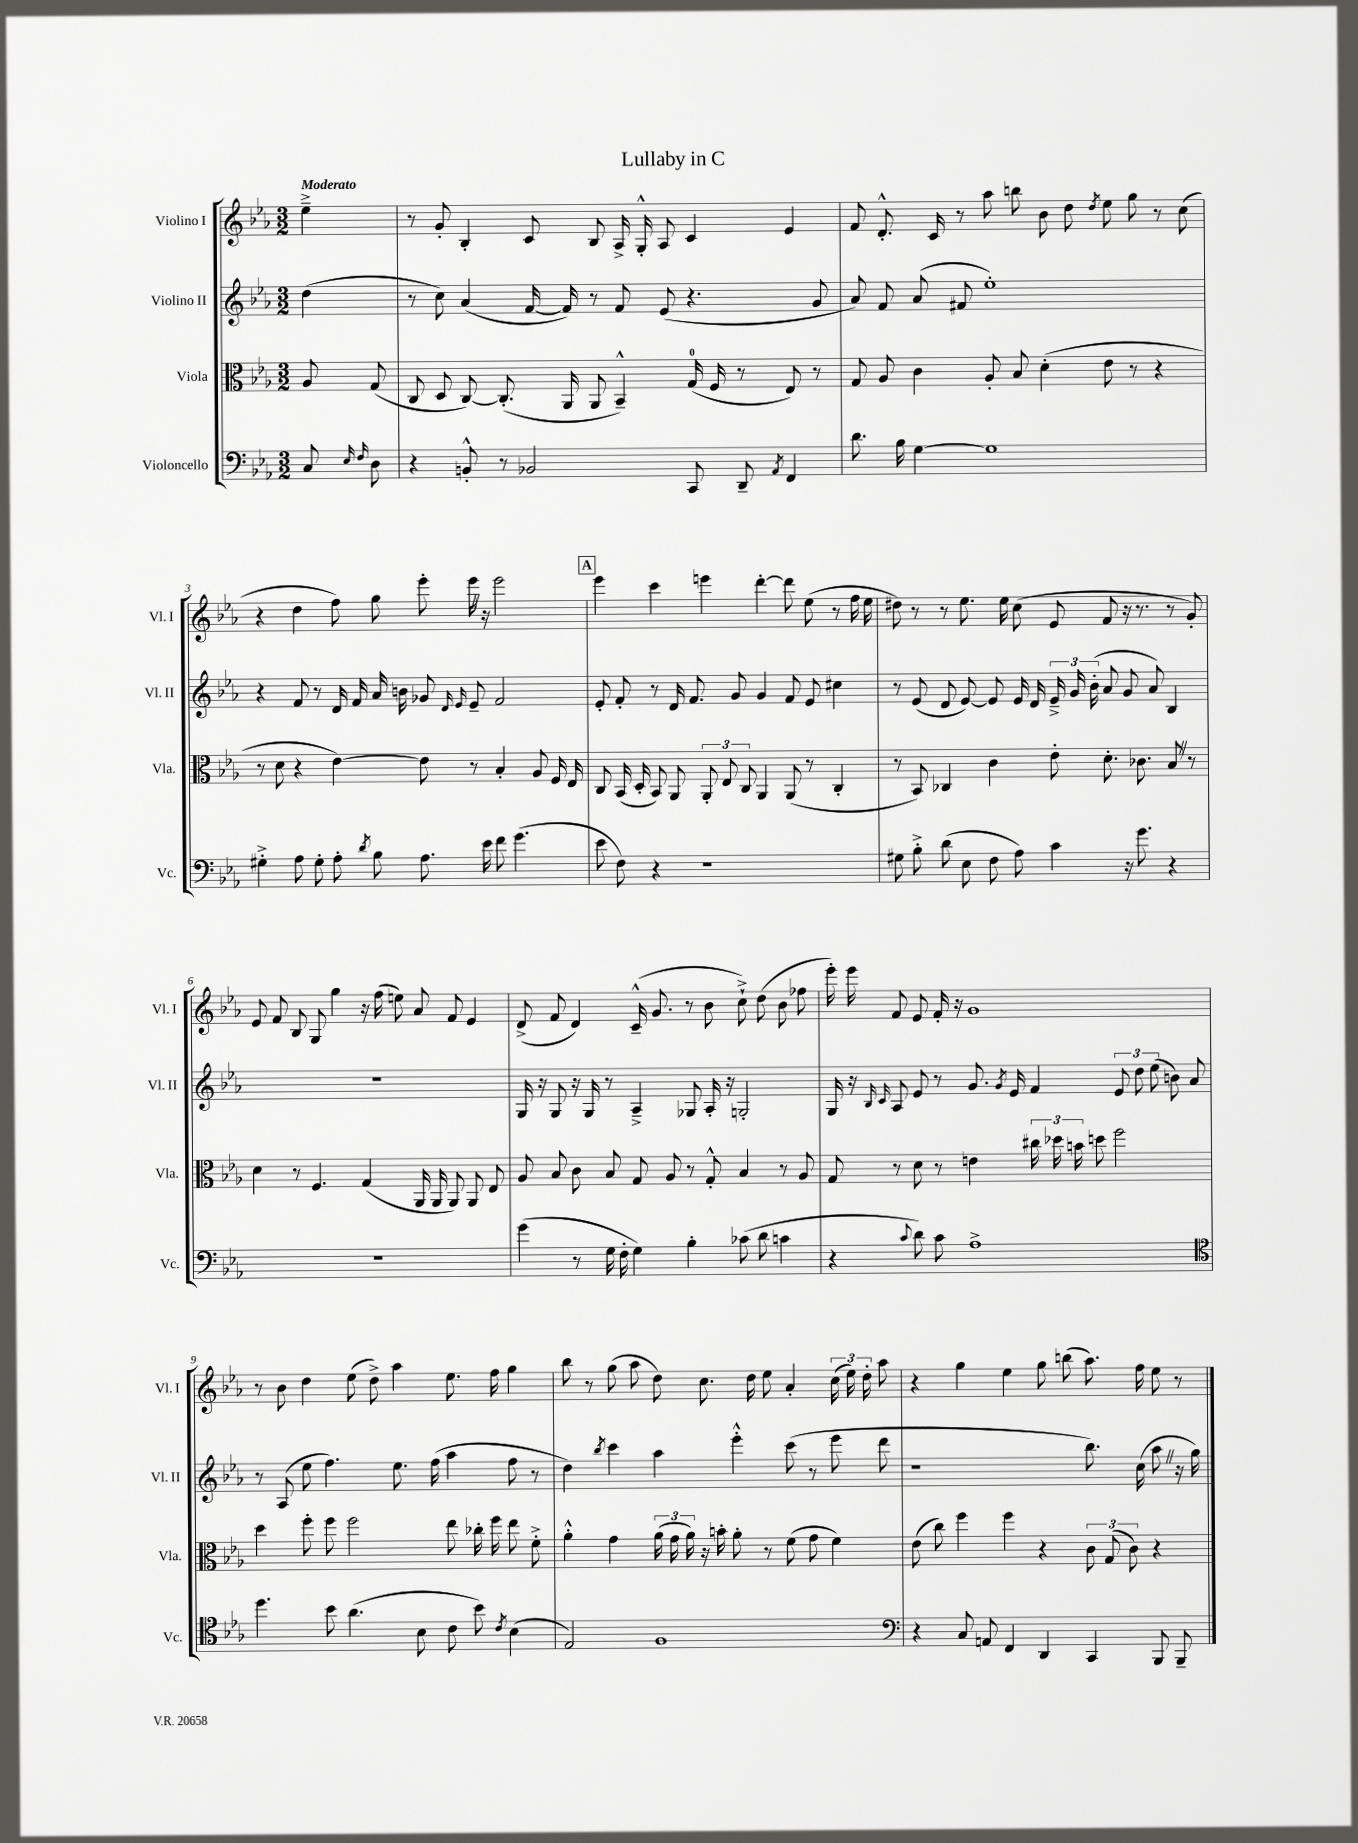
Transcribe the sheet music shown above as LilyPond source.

\header { title = "Lullaby in C" }
<<
\new StaffGroup <<
\new Staff = "s0" \with { instrumentName = "Violino I" shortInstrumentName = "Vl. I" } {
    \clef treble \key ees \major \numericTimeSignature \time 3/2 \partial 4 \tempo "Moderato"
    \autoBeamOff ees''4---> |
    r8 g'8-. bes4-. c'8 bes8 aes16-> g16-.-^ aes8 c'4 ees'4 |
    f'8 d'8.-.-^ c'16 r8 aes''8 b''8 bes'8 d''8 \acciaccatura { d''8 } ees''8 g''8 r8 c''8( |
    r4 d''4 f''8) g''8 ees'''8-. ees'''16 \once \override BreathingSign.text = \markup { \musicglyph "scripts.caesura.straight" } \breathe r16 ees'''2 |
    \mark \markup { \box "A" } ees'''4 c'''4 e'''4 d'''4~-. d'''8 ees''8( r8 f''16 ees''16 |
    dis''8) r8 r8 ees''8. ees''16 c''8( ees'8 f'8 r16 r8. r8 g'8-.) |
    ees'8 f'8 bes8 g8 g''4 r16 f''16( e''8) aes'8 f'8 ees'4 |
    d'8->( f'8 d'4) c'16---^( g'8. r8 bes'8 c''8-!->) d''8( bes'8 fes''8 |
    ees'''16-.) ees'''16 f'8 ees'8 f'16-. r16 g'1 |
    r8 bes'8 d''4 ees''8( d''8->) aes''4 ees''8. f''16 g''4 |
    bes''8 r8 g''8( aes''8 d''8) c''8. d''16 ees''8 aes'4-. \tuplet 3/2 { c''16( ees''16) d''16-. } aes''8 |
    r4 g''4 ees''4 g''8 b''8( aes''8.) f''16 ees''8 r8 \bar "|." |
}
\new Staff = "s1" \with { instrumentName = "Violino II" shortInstrumentName = "Vl. II" } {
    \clef treble \key ees \major \numericTimeSignature \time 3/2 \partial 4
    \autoBeamOff d''4( |
    r8 c''8) aes'4( f'16~ f'16) r8 f'8 ees'8( r4. g'8 |
    aes'8) f'8 aes'8( fis'8 ees''1-.) |
    r4 f'8 r8 d'16 f'16 aes'16 b'16 ges'8 \grace { d'16 ees'16 } ees'8-- f'2 |
    \mark \markup { \box "A" } ees'8-. f'8-. r8 d'16 f'8. g'8 g'4 f'8 ees'8 cis''4 |
    r8 ees'8( d'8 ees'8~) ees'8 ees'16 d'16 \tuplet 3/2 { ees'16---> g'16 bes'16-.( } aes'8 g'8 aes'8) bes4 |
    R1. |
    g16 r16 g8 r16 g16 r8 aes4---> ges8 aes16-. r16 g2-. |
    g16 r16 \grace { bes16 c'16 } aes8 ees'8 r8 g'8. \acciaccatura { g'8 } ees'16 f'4 \tuplet 3/2 { ees'8 d''8 ees''8( } b'8) aes'8 |
    r8 aes8( ees''8 f''4.) ees''8. f''16( aes''4 f''8 r8 |
    d''4) \acciaccatura { bes''8 } c'''4 aes''4 ees'''4-.-^ c'''8( r8 ees'''8 d'''8 |
    r1 bes''8.) c''16( aes''8 \once \override BreathingSign.text = \markup { \musicglyph "scripts.caesura.straight" } \breathe r16 g''16) \bar "|." |
}
\new Staff = "s2" \with { instrumentName = "Viola" shortInstrumentName = "Vla." } {
    \clef alto \key ees \major \numericTimeSignature \time 3/2 \partial 4
    \autoBeamOff aes8 g8( |
    c8 d8 c8~) c8.-.( aes,16 aes,8 bes,4---^) g16-0( f16 r8 ees8) r8 |
    g8 aes8 c'4 aes8-. bes8 d'4-.( ees'8 r8 r4 |
    r8 d'8 r4 ees'4~) ees'8 r8 bes4-. aes8 f16 ees16 |
    \mark \markup { \box "A" } c8 bes,16( d16-. bes,8) aes,8 \tuplet 3/2 { aes,8-. ees8 c8 } aes,4 aes,8( r8 c4-. |
    r8 bes,8) ces4 c'4 ees'8-. d'8.-. ces'8. bes8 \once \override BreathingSign.text = \markup { \musicglyph "scripts.caesura.straight" } \breathe r8 |
    d'4 r8 f4. g4( aes,16 aes,16 aes,8) aes,8 ees8 |
    aes8 bes8 c'8 bes8 g8 aes8 r8 g8-.-^ bes4 r8 aes8 |
    g8 r8 d'8 r8 e'4 \tuplet 3/2 { cis''16 des''16 b'16 } d''8 f''2 |
    d''4 f''8-. f''8 f''2 ees''8 ces''16-. f''16 ees''8 f'8-.-> |
    aes'4-.-^ g'4 \tuplet 3/2 { aes'16( g'16 aes'16) } r16 b'16-. aes'8-. r8 f'8( g'8 f'4) |
    ees'8( c''8) f''4 f''4 r4 \tuplet 3/2 { c'8 g8( c'8) } r4 \bar "|." |
}
\new Staff = "s3" \with { instrumentName = "Violoncello" shortInstrumentName = "Vc." } {
    \clef bass \key ees \major \numericTimeSignature \time 3/2 \partial 4
    \autoBeamOff c8 \grace { ees16 f16 } d8 |
    r4 b,8-.-^ r8 bes,2 c,8 d,8-- \acciaccatura { aes,8 } f,4 |
    d'8. bes16 g4~ g1 |
    gis4-.-> aes8 gis8-. aes8-. \acciaccatura { d'8 } bes8 aes8. ees'16 f'8 g'4.( |
    \mark \markup { \box "A" } ees'8 f8) r4 r1 |
    gis8 bes8-.-> d'8( ees8 f8 aes8) c'4 r16 g'8. r4 |
    R1. |
    g'4( r8 g16 f16-. g4) bes4-. ces'8( d'8 c'4 |
    r4 \appoggiatura { c'8 } d'8) c'8 aes1-> |
    \clef tenor d''4. bes'8 aes'4.( bes8 c'8 bes'8) \acciaccatura { c'8 } bes4( |
    ees2) f1 |
    \clef bass r4 c8 a,8 f,4 d,4 c,4 bes,,8 bes,,8-- \bar "|." |
}
>>
>>
